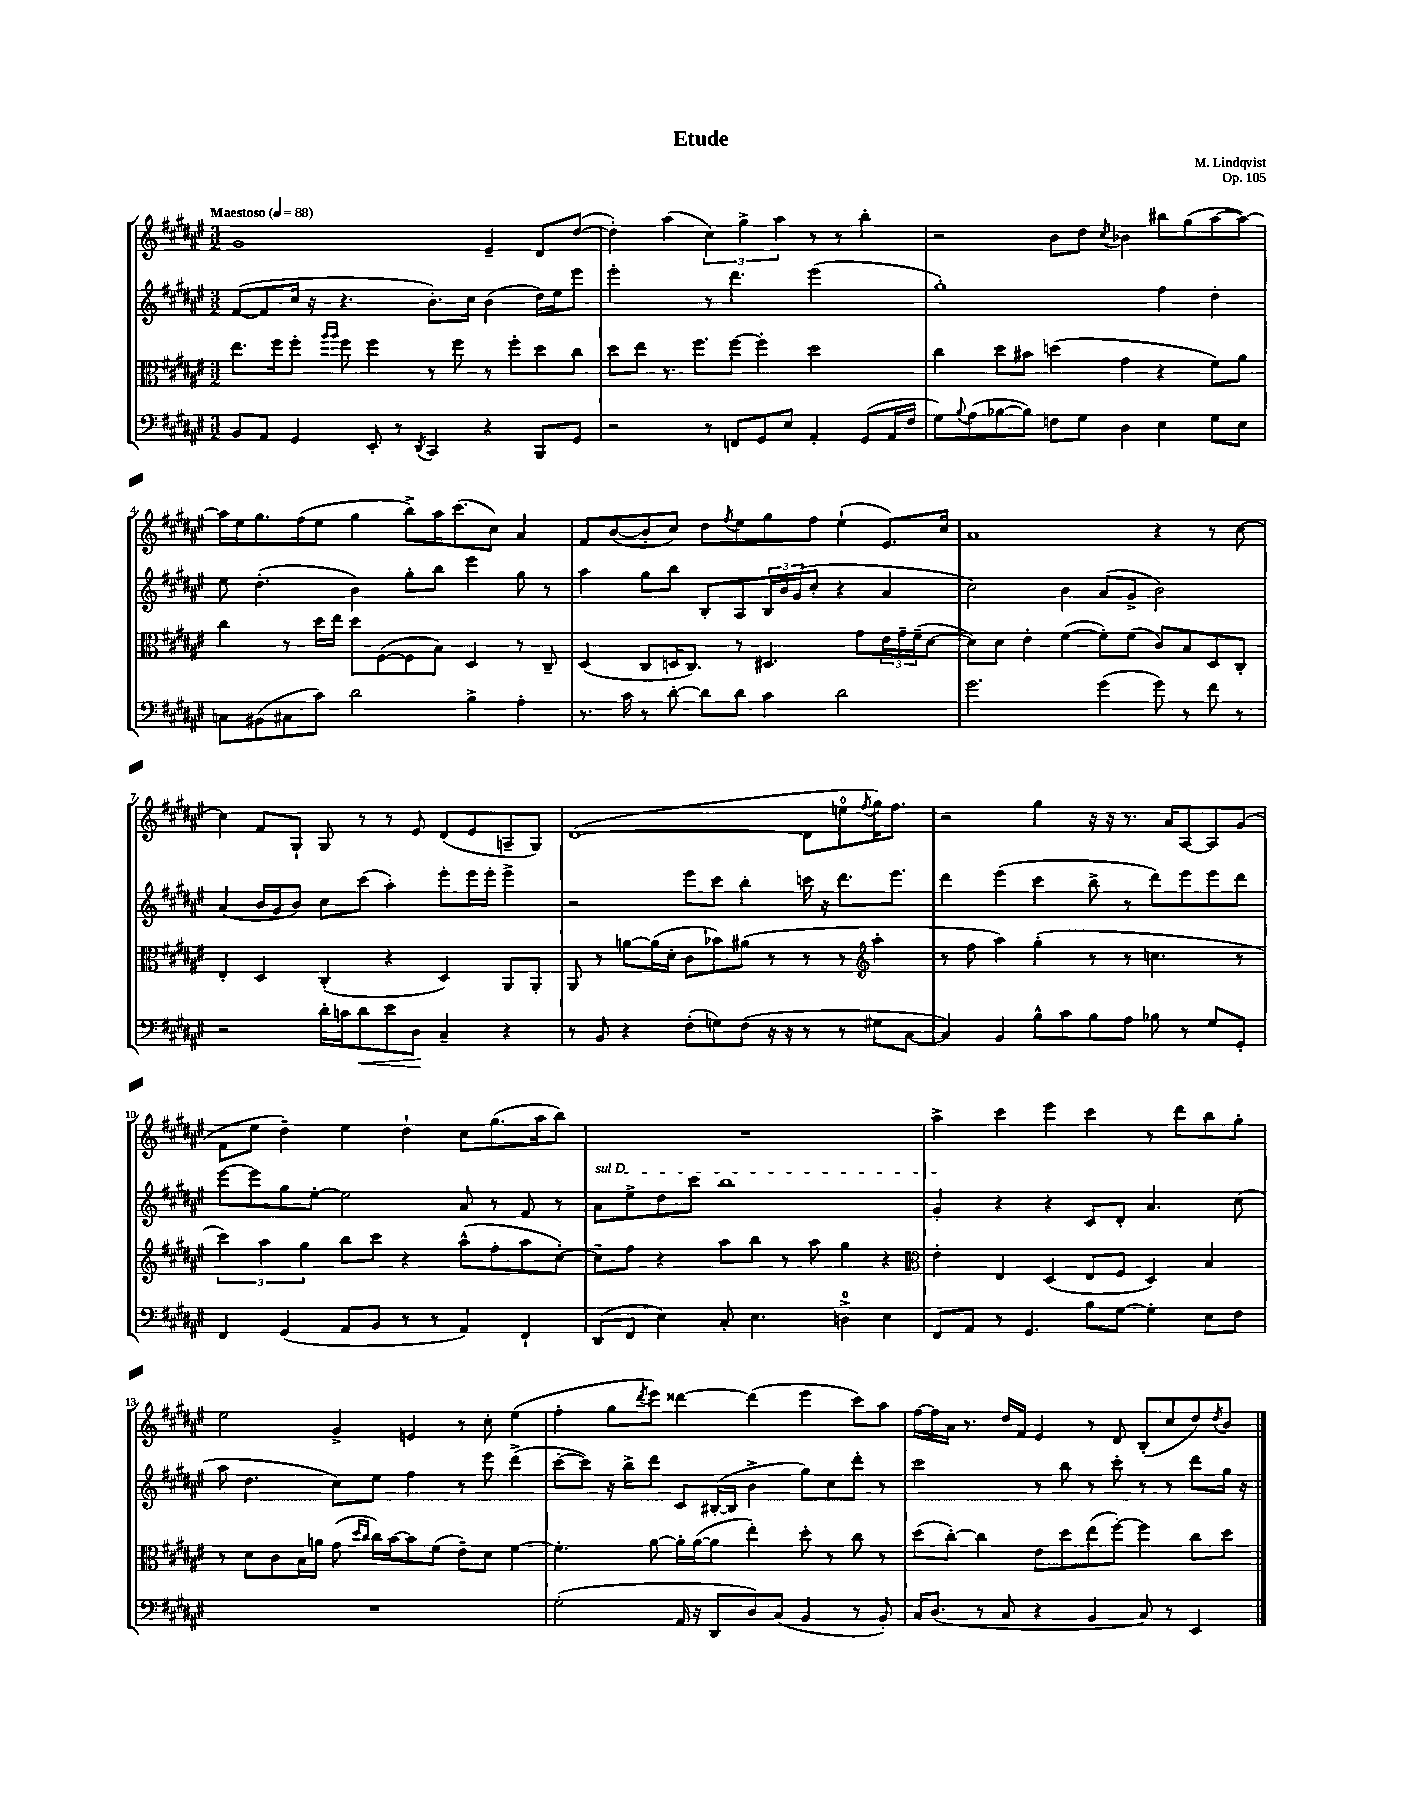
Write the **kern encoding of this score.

**kern	**kern	**kern	**kern
*staff4	*staff3	*staff2	*staff1
*clefF4	*clefC3	*clefG2	*clefG2
*k[f#c#g#d#a#e#]	*k[f#c#g#d#a#e#]	*k[f#c#g#d#a#e#]	*k[f#c#g#d#a#e#]
*M3/2	*M3/2	*M3/2	*M3/2
*MM88	*MM88	*MM88	*MM88
8BB	8.ee#	([8f#	1g#
8AA#	.	8f#]	.
.	16ff#	.	.
4GG#	8ff#'	16cc#	.
.	.	16r	.
.	16qqaa#	.	.
.	16qqaa#	.	.
.	8ff#	4.r	.
8EE#'	4ff#	.	.
8r	.	.	.
8qDD#	.	.	.
4CC#	8r	8.b')	.
.	8ff#	.	.
.	.	16cc#	.
4r	8r	(4b	4e#~
.	8ff#'	.	.
8BBB	8dd#	16dd#)	8d#
.	.	16ee#	.
8GG#	8cc#	8eee#	([8dd#
=	=	=	=
2r	8dd#	2eee#'	4dd#'])
.	8ee#	.	.
.	8.r	.	(4aa#
.	8.ff#	.	.
8r	.	8r	6cc#)
8FF	[8ff#	4.ddd#	.
.	.	.	6gg#^
8GG#	4ff#']	.	.
.	.	.	6aa#
8E#	.	.	.
4AA#'	2dd#	(2eee#	8r
.	.	.	8r
(8GG#	.	.	4bb'
16AA#	.	.	.
16F#	.	.	.
=	=	=	=
8G#)	4cc#	1gg#')	2r
8qqB	.	.	.
(8A#	.	.	.
[8B-	8dd#	.	.
8B-])	8b#	.	.
8F	(4dd	.	8b
8G#	.	.	8dd#
.	.	.	8qcc#
4D#	4g#	.	4b-
4E#	4r	4ff#	8bb#
.	.	.	(8gg#
8G#	8f#)	4dd#'	[8aa#
8E#	8a#	.	8aa#_)
=	=	=	=
8C	4cc#	8ee#	16aa#]
.	.	.	16ee#
(8BB#	.	(4.dd#'	8.gg#
8C#	8r	.	.
.	.	.	(16ff#
8c#)	16dd#	.	8ee#
.	16ee#	.	.
2d#	8dd#	4b)	4gg#
.	([8F#	.	.
.	8F#]	8gg#'	8bb^)
.	8B)	8bb	16aa#
.	.	.	(8.ccc#
4B^	4D#	4eee#	.
.	.	.	8cc#)
4A#'	8r	8gg#	4a#
.	8C#~	8r	.
=	=	=	=
8.r	(4D#	4aa#	8f#
.	.	.	([8b
16c#	.	.	.
8r	8C#	8gg#	8b']
[8d#'	16D	8bb	8cc#)
.	8.C#)	.	.
8d#]	.	8B'	8dd#
.	.	.	8qff#
8d#	8r	8A#	8ee#
4c#	4.D#	24B	8gg#
.	.	24b	.
.	.	(24g#	.
.	.	8cc#'	8ff#
2d#	.	4r	(4ee#`
.	8g#	.	.
.	24e#	4a#	8.e#)
.	24g#~	.	.
.	(24f#~	.	.
.	[8d#	.	.
.	.	.	16cc#
=	=	=	=
2.g#	8d#])	2cc#)	1a#
.	8d#	.	.
.	4e#'	.	.
.	([4f#	4b	.
(4g#	8f#'])	(8a#	.
.	(8f#	8g#^	.
8g#)	8c#)	2b)	4r
8r	8B	.	.
8f#	8D#	.	8r
8r	8C#'	.	[8cc#
=	=	=	=
2r	4E#'	(4a#	4cc#]
.	4D#	16b	8f#
.	.	16g#	.
.	.	8b)	8G#`
16d#'	(4C#'	8cc#	8G#
16c	.	.	.
8d#	.	(8ccc#	8r
8e#	4r	4aa#')	8r
8D#	.	.	8e#
4C#~	4D#)	8eee#'	(8d#
.	.	16eee#	8e#
.	.	16eee#'	.
4r	8AA#	4eee#^	8A~
.	8AA#'	.	8G#)
=	=	=	=
8r	8AA#	2r	([1d#
8BB	8r	.	.
4r	[8a	.	.
.	(16a]	.	.
.	16d#'	.	.
(8F#'	8c#	8eee#	.
8G)	8b-)	8ccc#	.
(8F#	(8a#	4bb'	.
16r	8r	.	.
16r	.	.	.
8r	8r	16ccc	8d#]
.	.	16r	.
8r	8r	8.ddd#	8ee
*	*clefG2	*	*
.	.	.	8qff#
8G#	4aa#'	.	16gg#)
.	.	8.eee#	8.ff#
[8C#	.	.	.
=	=	=	=
4C#])	8r	4ddd#	2r
.	8ff#	.	.
4BB	4aa#)	(4eee#	.
8B^^	(4gg#'	4ccc#	4gg#
8c#	.	.	.
8B	8r	8bb^	16r
.	.	.	16r
8A#	8r	8r	8.r
8B-	4.cc	8ddd#)	.
.	.	.	16a#
8r	.	8eee#	[8A#
8G#	.	8eee#	8A#]
8GG#'	8r	8ddd#	(8g#
=	=	=	=
4FF#	6ccc#)	[8eee#	8f#
.	.	8eee#]	8ee#
.	6aa#	.	.
(4GG#	.	8gg#	4dd#~)
.	6gg#	.	.
.	.	[8ee#'	.
8AA#	8bb	2ee#]	4ee#
8BB	8ccc#	.	.
8r	4r	.	4dd#`
8r	.	.	.
4AA#)	(8aa#^^	8a#	8cc#
.	8ff#'	8r	(8.gg#
4FF#`	8aa#	8f#	.
.	.	.	16aa#
.	[8cc#')	8r	8bb)
=	=	=	=
(8DD#	8cc#~]	8a#	1.r
8FF#	8ff#	8ee#^	.
4E#)	4r	8dd#	.
.	.	8ccc#	.
8C#'	8aa#	1bb	.
4.E#	8bb	.	.
.	8r	.	.
.	8aa#	.	.
4D^	4gg#	.	.
4E#	4r	.	.
=	=	=	=
*	*clefC3	*	*
8FF#	4e#'	4g#'	4aa#^
8AA#	.	.	.
8r	4E#	4r	4ccc#
4.GG#	.	.	.
.	(4D#	4r	4eee#
8B	8E#	8c#	4ccc#
[8G#	8F#	8d#'	.
4G#']	4D#)	4.a#	8r
.	.	.	8ddd#
8E#	4B	.	8bb
8F#	.	(8cc#	8gg#'
=	=	=	=
1.r	8r	8aa#	2ee#
.	8d#	4.dd#	.
.	8c#	.	.
.	16B	.	.
.	16a	.	.
.	(8g#	8cc#)	4g#^
.	16qqdd#	.	.
.	16qqcc#	.	.
.	16cc#)	8ee#	.
.	[16b	.	.
.	8b]	4ff#	4e
.	(8f#	.	.
.	8e#~)	8r	8r
.	8d#	8eee#	8cc#'
.	[4f#	(4ddd#^	(4ee#
=	=	=	=
(2G#'	4.f#']	[8ccc#'	4ff#'
.	.	8ccc#])	.
.	.	16r	8gg#
.	.	16bb^	.
.	.	.	8qddd#
.	[8a#	8ddd#	8eee#)
16AA#	16a#']	8c#	[4ddd##
16r	([16a#	.	.
8DD#	8a#]	([16B#'	.
.	.	16B#]	.
8D#)	4ee#')	4b^	(4ddd##]
(8C#	.	.	.
4BB	8dd#'	8gg#)	4eee#
.	8r	8cc#	.
8r	8cc#	8ddd#'	8ccc#)
8BB')	8r	8r	8aa#
=	=	=	=
16C#	(8dd#	2ccc#	[16ff#
(8.D#	.	.	16ff#]
.	[8cc#')	.	16a#
.	.	.	8.r
8r	4cc#]	.	.
8C#	.	.	16dd#
.	.	.	16f#
4r	8e#	8r	4e#
.	8dd#	8bb	.
4BB	(8ee#	8r	8r
.	[8ff#')	8ccc#'	8d#
8C#)	4ff#]	8r	(8B'
8r	.	8r	8cc#
4EE#	8cc#	8ddd#	8dd#)
.	.	.	8qdd#
.	8dd#	16gg#	8b
.	.	16r	.
==	==	==	==
*-	*-	*-	*-
